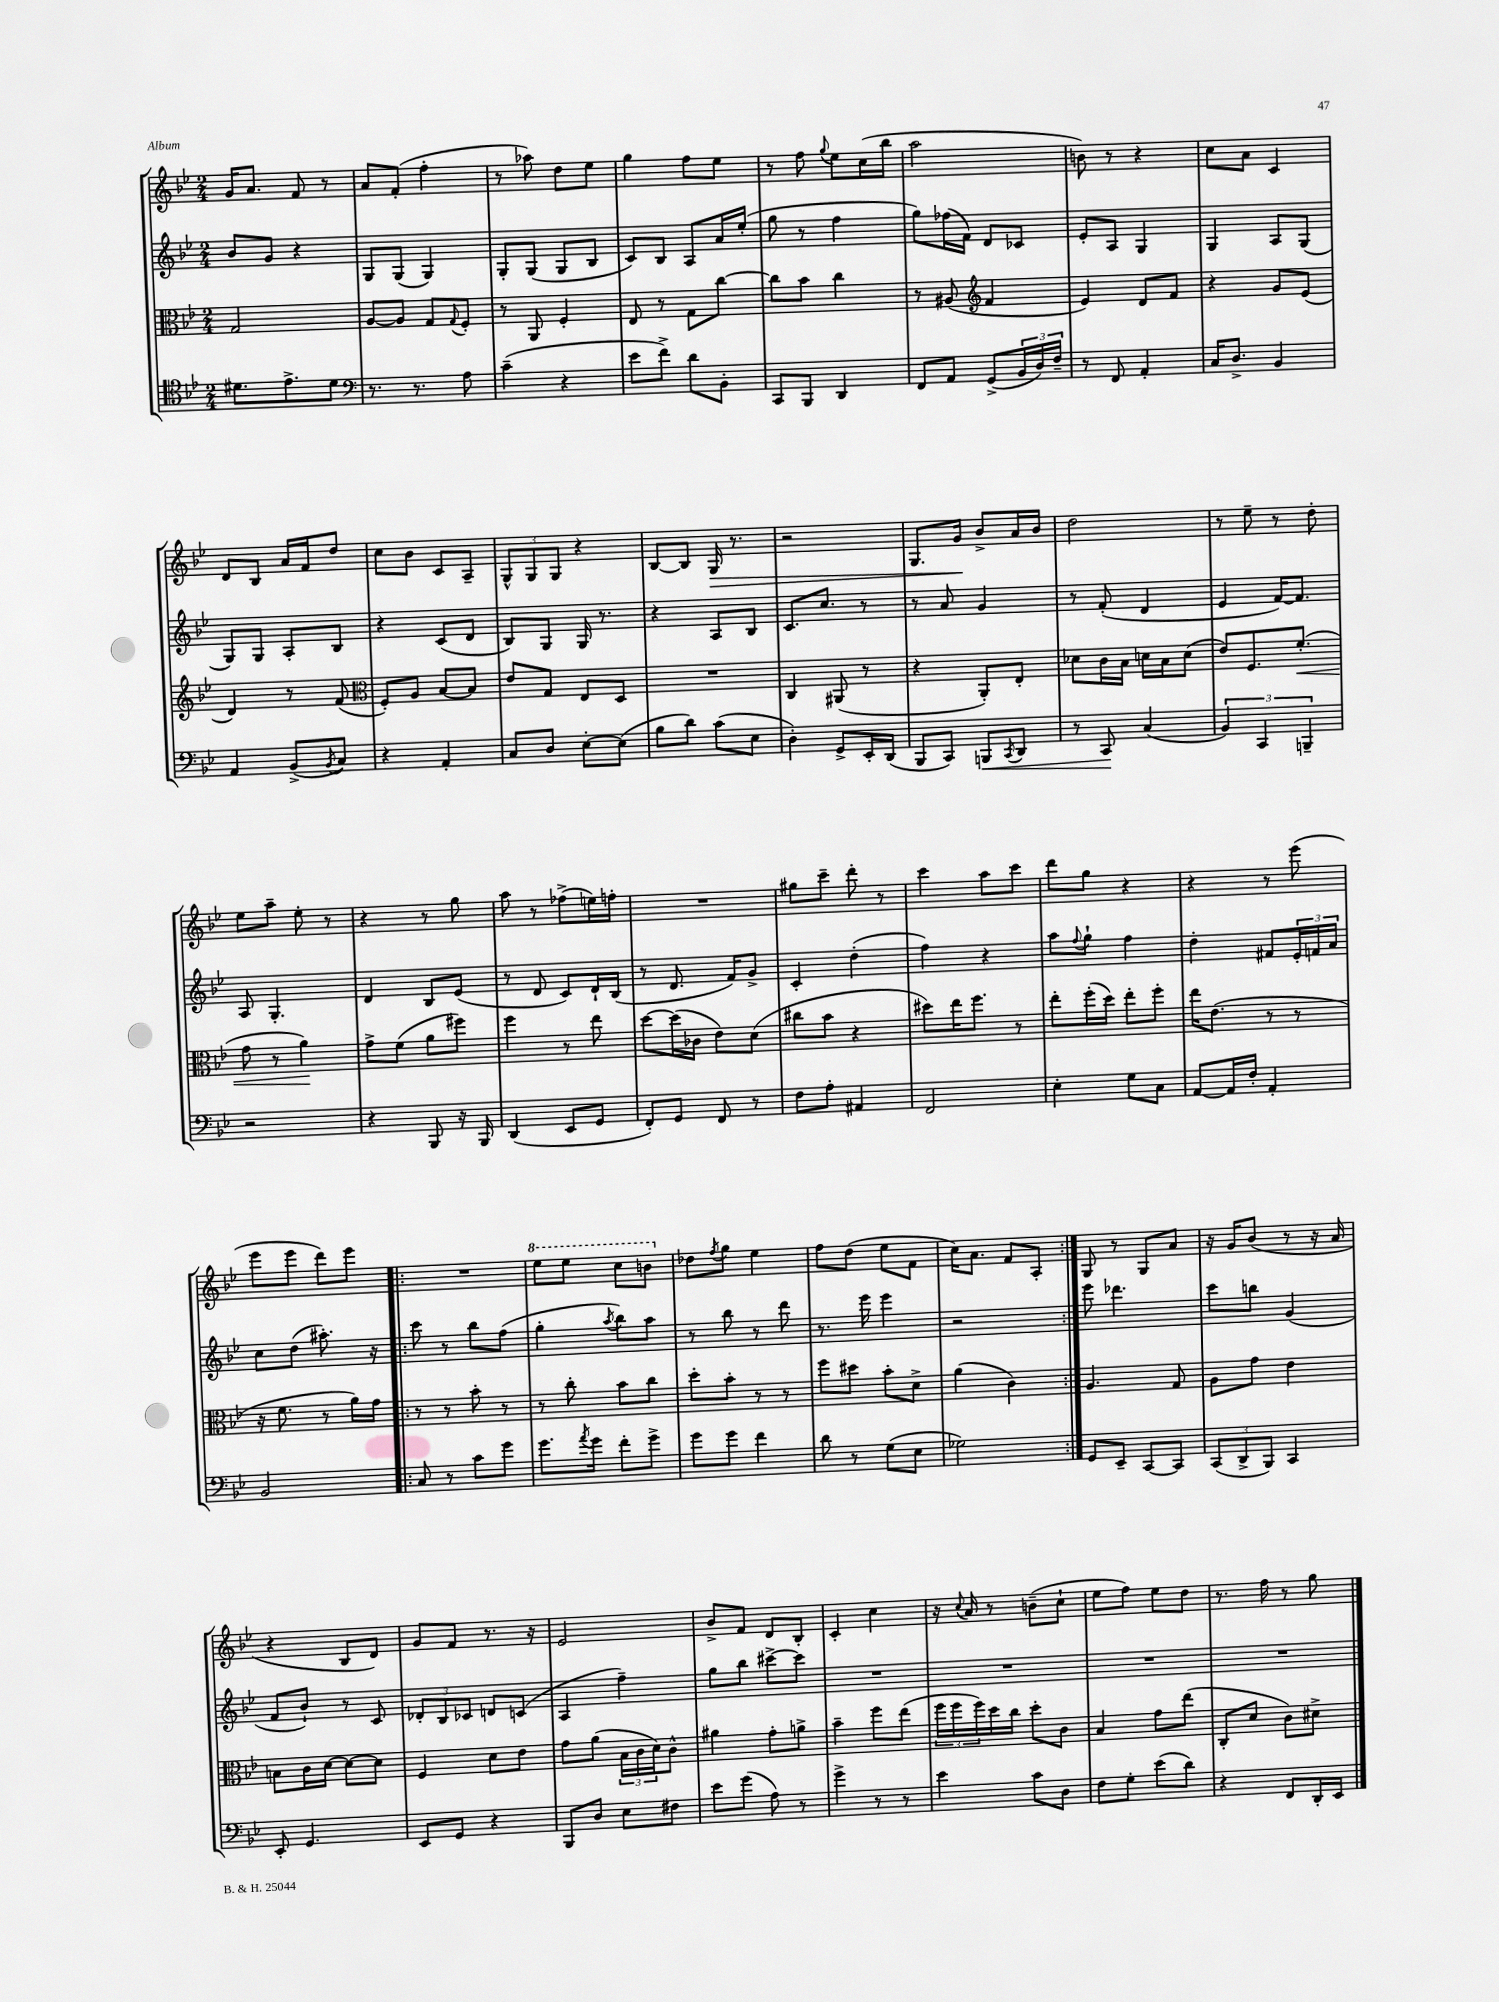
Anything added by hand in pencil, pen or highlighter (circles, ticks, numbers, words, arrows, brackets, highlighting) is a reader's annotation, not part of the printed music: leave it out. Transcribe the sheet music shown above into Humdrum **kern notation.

**kern	**kern	**kern	**kern
*staff4	*staff3	*staff2	*staff1
*clefC4	*clefC3	*clefG2	*clefG2
*k[b-e-]	*k[b-e-]	*k[b-e-]	*k[b-e-]
*M2/4	*M2/4	*M2/4	*M2/4
8.d#	2G	8b-	16g
.	.	.	8.a
.	.	8g	.
8.e-^	.	.	.
.	.	4r	8f
8d#	.	.	8r
=	=	=	=
*clefF4	*	*	*
8.r	[8A	8G	8a
.	8A]	(8G	(8f'
8.r	.	.	.
.	8G	4G)	4ff'
.	8qqG	.	.
8A	8F'	.	.
=	=	=	=
(4c~	8r	8G'	8r
.	8AA	(8G	8aa-)
4r	4F'	8G	8dd
.	.	8B-	8ee-
=	=	=	=
8e-	8E-	8c)	4gg
8f^)	8r	8B-	.
8d	8G	8A	8ff
8BB-'	[8cc	16a	8ee-
.	.	(16ee-'	.
=	=	=	=
8CC	8cc]	8gg	8r
8BBB-	8b-	8r	8ff
.	.	.	8qqgg
4DD	4cc	4ff	8ee-
.	.	.	(16cc
.	.	.	16bb-
=	=	=	=
8FF	8r	8gg)	2aa
8AA	(8A#	(16ff-	.
.	.	16f)	.
*	*clefG2	*	*
(8GG^	4f	8d	.
24BB-	.	8c-	.
24D)	.	.	.
24F~	.	.	.
=	=	=	=
8r	4e-)	8e-'	8b)
8FF	.	8A	8r
4AA'	8d	4G	4r
.	8f	.	.
=	=	=	=
16C	4r	4G	8cc
8.D^	.	.	.
.	.	.	8a
4BB-	8g	8A	4c
.	(8e-	(8G	.
=	=	=	=
4AA	4d)	8G)	8d
.	.	8G	8B-
(8BB-^	8r	8A'	16a
.	.	.	16f
8qBB-	.	.	.
8C)	(8f	8B-	8dd
=	=	=	=
*	*clefC3	*	*
4r	8F')	4r	8cc
.	8A	.	8b-
4AA'	[8B-	(8c	8c
.	8B-]	8d	8A~
=	=	=	=
8C	8e-	8B-)	12G^^
.	.	.	12G
8D	8G	8G	.
.	.	.	12G
[8E-'	8E-	16G	4r
.	.	8.r	.
(8E-]	8D	.	.
=	=	=	=
8B-	2r	4r	[8B-
8d)	.	.	8B-]
(8c	.	8A	16G
.	.	.	8.r
8E-	.	8B-	.
=	=	=	=
4D')	4C	8.c	2r
.	.	8.cc	.
8GG^	(8AA#	.	.
16EE-'	8r	8r	.
(16DD	.	.	.
=	=	=	=
8BBB-	4r	8r	8.G
8CC)	.	8a	.
.	.	.	16g
8BBB	8AA')	4g	8b-^
8qCC	.	.	.
8DD	8E-'	.	16a
.	.	.	16b-
=	=	=	=
8r	8d-	8r	2dd
8CC	16c	(8f'	.
.	16B-	.	.
(4C	16d	4d	.
.	16B-	.	.
.	(8d	.	.
=	=	=	=
6BB-)	8e-)	4e-	8r
.	8.F	.	8ee-~
6CC	.	.	.
.	.	[16f)	8r
.	(8.f'	8.f]	.
6BBB~	.	.	.
.	.	.	8dd'
=	=	=	=
2r	8g	8A	8ee-
.	8r	4.G'	8aa~
.	4a)	.	8ee-'
.	.	.	8r
=	=	=	=
4r	8g^	4d	4r
.	(8f	.	.
8BBB-	8a	8B-	8r
16r	8ff#)	(8e-	8gg
16BBB-	.	.	.
=	=	=	=
(4DD	4ff	8r	8aa
.	.	8d	8r
8EE-	8r	8c)	(8ff-^
8GG	8ee-	16d`	16ee)
.	.	(16B-	16ff'
=	=	=	=
8FF')	[8dd	8r	2r
8GG	(16dd]	8.d	.
.	16c-	.	.
8FF	8e-)	.	.
.	.	16f)	.
8r	(8d	8g^	.
=	=	=	=
8F	8cc#	4c'	8gg#
8A'	8b-	.	8ccc~
4AA#	4r	(4dd'	8ddd'
.	.	.	8r
=	=	=	=
2FF	8dd#)	4ff)	4ccc
.	16ee-	.	.
.	8.ff	.	.
.	.	4r	8aa
.	8r	.	8ccc
=	=	=	=
4E-'	8ee-'	8aa	8ddd
.	.	8qqff	.
.	(16ff'	8gg`	8gg
.	16dd)	.	.
8G	8ee-'	4ff	4r
8C	8ff'	.	.
=	=	=	=
[8AA	16ee-	4dd'	4r
.	(8.e-	.	.
16AA]	.	.	.
16F'	.	.	.
4AA'	8r	8f#	8r
.	8r	24e-'	(8eee-
.	.	24f	.
.	.	24a	.
=	=	=	=
2BB-	16r	8cc	8eee-
.	8.f	.	.
.	.	(8dd	8eee-
.	8r	8.aa#')	8ddd)
.	16a)	.	8eee-
.	16g	16r	.
=!|:	=!|:	=!|:	=!|:
8C	8r	8ccc	2r
8r	8r	8r	.
8c	8b-'	8bb-	.
8g	8r	(8ff	.
=	=	=	=
8.g	8r	4gg'	8eee-
.	8cc'	.	8eee-
8qa	.	.	.
16g	.	.	.
.	.	8qaa	.
8f'	8b-	8bb-)	8ccc
8g^	8cc	8aa	8bb
=	=	=	=
8g	8dd'	8r	8dd-
.	.	.	8qff
8g	8b-'	8bb-	8gg
4f	8r	8r	4ee-
.	8r	8ddd	.
=	=	=	=
8d	8ff	8.r	8ff
8r	8dd#	.	(8dd
.	.	16eee-	.
(8G	8b-'	4eee-	8ee-
8E-	8d^	.	8f
=	=	=	=
2G-)	(4a	2r	16cc)
.	.	.	8.a
.	4c)	.	8f
.	.	.	8A'
=:|!	=:|!	=:|!	=:|!
8GG	4.A	8eee-	8G
8EE-~	.	4.ddd-	8r
[8CC	.	.	8G
8CC]	8G	.	8a
=	=	=	=
(12CC	8A	8ccc	16r
.	.	.	16g
12DD^	.	.	.
.	8g	8bb	(8b-
12BBB-)	.	.	.
4CC	4e-	(4g	8r
.	.	.	16r
.	.	.	16a
=	=	=	=
8EE-'	8B	8f	4r
4.GG	16c	8b-`)	.
.	[16d	.	.
.	8d_	8r	8B-
.	8d]	8c	8d)
=	=	=	=
8EE-	4F	12d-'	8g
.	.	12B-	.
8GG	.	.	8f
.	.	12c-	.
4r	8d	8d	8.r
.	8e-	(8c	.
.	.	.	16r
=	=	=	=
8BBB-	8g	4A	2e-
8D	(8a	.	.
8E-	24B-	4ff~)	.
.	24c	.	.
.	24d)	.	.
8F#	8c^^	.	.
=	=	=	=
8e-	4a#	8gg	8b-^
(8g	.	8bb-	8f
8A)	8g'	[8ccc#^	8d
8r	8a^	8ccc#]	8B-'
=	=	=	=
4g^	4b-~	2r	4c'
8r	8ff	.	4cc
8r	(8ee-	.	.
=	=	=	=
4e-	24ff	2r	16r
.	24ff	.	.
.	.	.	8qqcc
.	.	.	16a
.	24ff)	.	.
.	16dd	.	8r
.	16cc	.	.
8c	8dd'	.	(8b~
8D	8c	.	8cc`
=	=	=	=
8F	4B-	2r	8ee-
8G'	.	.	8ff)
(8e-	8g	.	8ee-
8d)	(8ee-	.	8dd
=	=	=	=
4r	8C'	2r	8.r
.	8d	.	.
.	.	.	16ff
8FF	8c)	.	8r
16DD'	8d#^	.	8gg
16EE-	.	.	.
==	==	==	==
*-	*-	*-	*-
